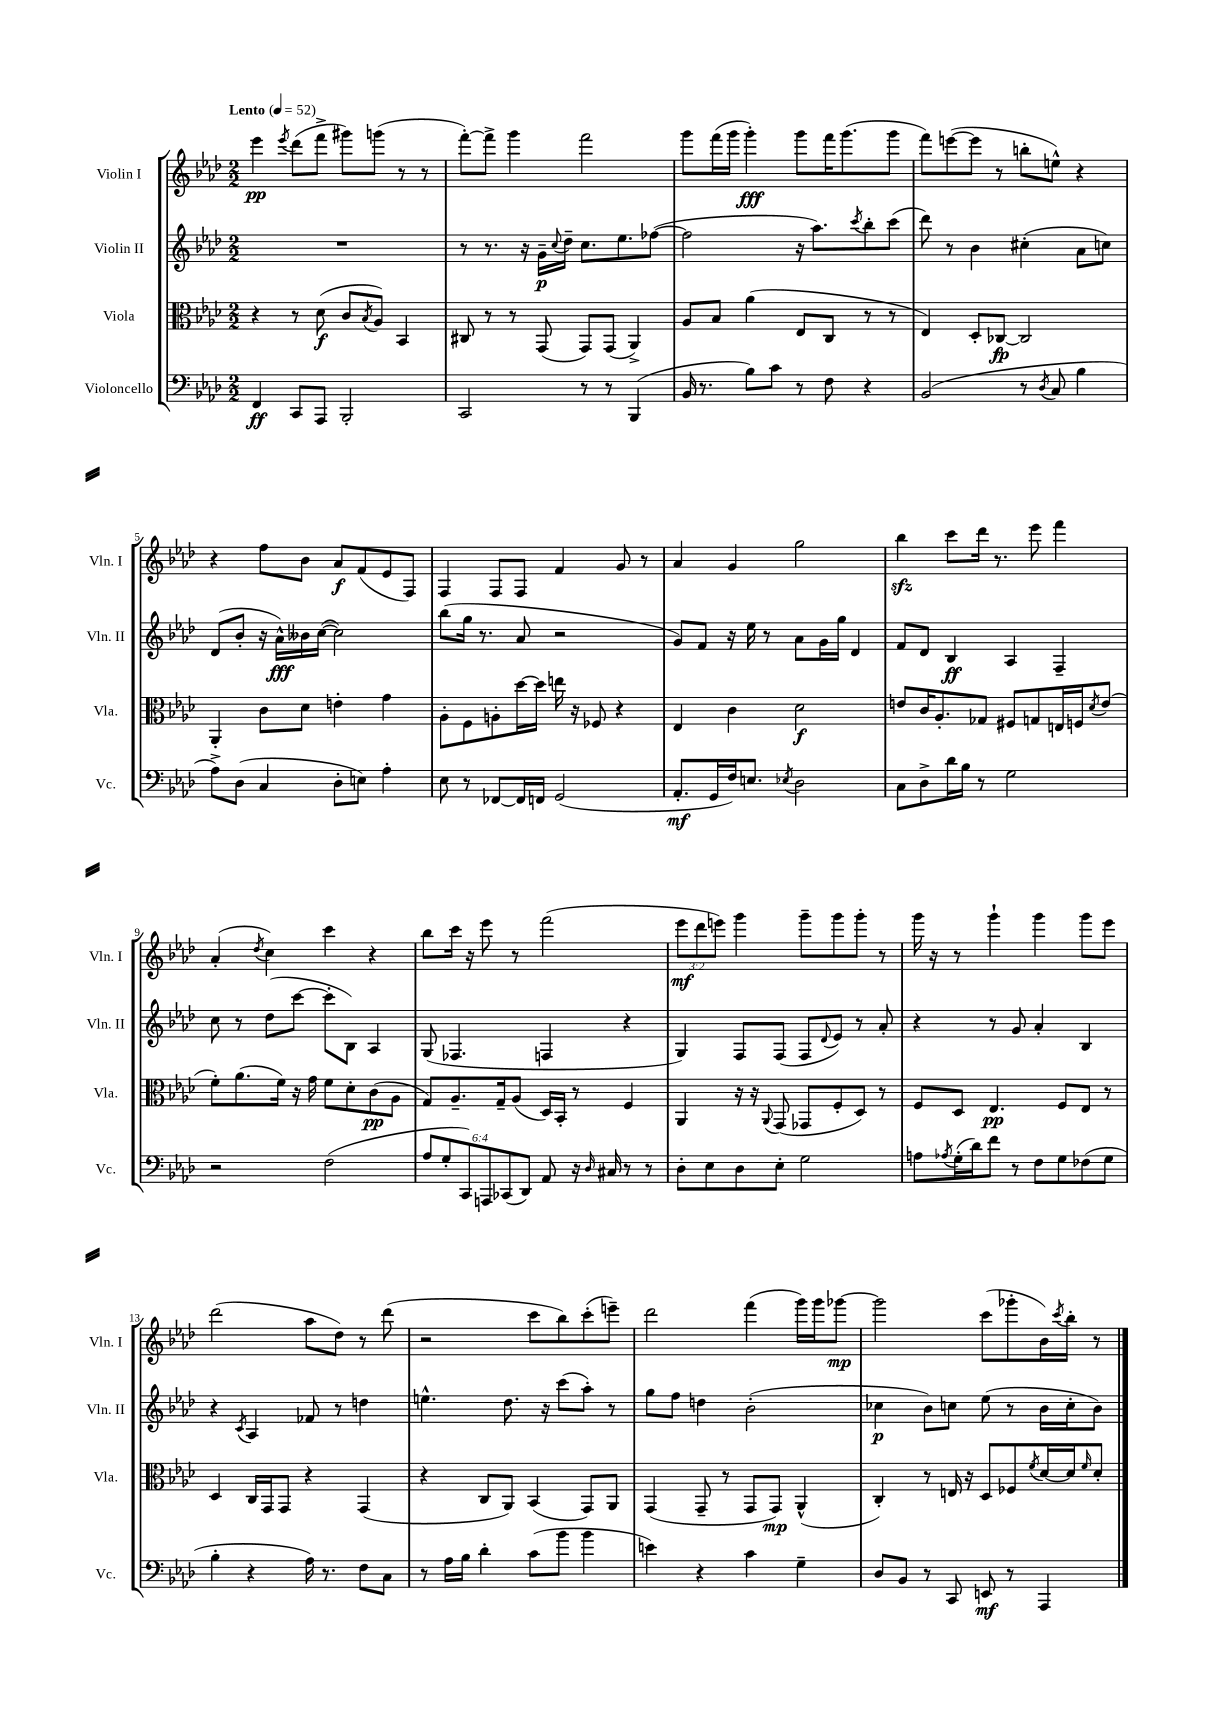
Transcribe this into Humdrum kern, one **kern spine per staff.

**kern	**kern	**kern	**kern
*staff4	*staff3	*staff2	*staff1
*clefF4	*clefC3	*clefG2	*clefG2
*k[b-e-a-d-]	*k[b-e-a-d-]	*k[b-e-a-d-]	*k[b-e-a-d-]
*M2/2	*M2/2	*M2/2	*M2/2
*MM52	*MM52	*MM52	*MM52
4FF	4r	1r	4eee-
.	.	.	8qeee-
8CC	8r	.	(8ddd-
8AAA-	(8d-	.	8fff^
2BBB-'	8c	.	8ggg#)
.	8qB-	.	.
.	8A-)	.	(8ggg
.	4BB-	.	8r
.	.	.	8r
=	=	=	=
2CC	8C#	8r	[8fff')
.	8r	8.r	8fff^]
.	8r	.	4ggg
.	.	16r	.
.	(8GG	16g~	.
.	.	8qqcc	.
.	.	16dd-~	.
8r	8GG)	8.cc	2fff
8r	(8GG	.	.
.	.	8.ee-	.
(4BBB-	4AA-^)	.	.
.	.	([8ff-	.
=	=	=	=
16BB-	8A-	2ff-]	8ggg
8.r	.	.	.
.	8B-	.	(16fff
.	.	.	16ggg
8B-)	(4a-	.	4ggg')
8c	.	.	.
8r	8E-	16r	8ggg
.	.	8.aa-)	.
8F	8C	.	16fff
.	.	.	(8.ggg
.	.	8qccc	.
4r	8r	8bb-'	.
.	8r	(8ccc	8ggg
=	=	=	=
(2BB-	4E-)	8ddd-)	8fff)
.	.	8r	([8eee
.	8D-'	4b-	8eee]
.	[8C-	.	8r
8r	2C-]	(4cc#'	8bb'
8qD-	.	.	.
8C	.	.	8ee^^)
4B-	.	8a-	4r
.	.	8cc)	.
=	=	=	=
8A-^)	4AA-'	(8d-	4r
(8D-	.	8b-'	.
4C	8c	16r	8ff
.	.	16a-^^)	.
.	8d-	16b--	8b-
.	.	([16cc	.
8D-'	4e'	2cc])	8a-
8E)	.	.	(8f
4A-'	4g	.	8e-
.	.	.	8F)
=	=	=	=
8E-	8A-'	(8bb-	4F
8r	8F	16gg	.
.	.	8.r	.
[8FF-	8A'	.	8F
16FF-]	[16dd-	8a-	8F
16FF	16dd-]	.	.
(2GG	16ee	2r	4f
.	16r	.	.
.	8F-	.	.
.	4r	.	8g
.	.	.	8r
=	=	=	=
8.AA-'	4E-	8g)	4a-
.	.	8f	.
16GG	.	.	.
16F)	4c	16r	4g
8.E	.	16ee-	.
.	.	8r	.
8qE-	.	.	.
2D-	2d-	8a-	2gg
.	.	16g	.
.	.	16gg	.
.	.	4d-	.
=	=	=	=
8C	8e	8f	4bb-
8D-^	16c	8d-	.
.	8.A-'	.	.
16d-	.	4B-	8ccc
16B-	.	.	.
8r	8G-	.	16ddd-
.	.	.	8.r
2G	8F#	4A-	.
.	8G	.	8eee-
.	16E	4F~	4fff
.	16F	.	.
.	8qd-	.	.
.	(8e	.	.
=	=	=	=
2r	8f')	8cc	(4a-'
.	(8.a-	8r	.
.	.	.	8qdd-
.	.	(8dd-	4cc)
.	16f)	.	.
.	16r	[8ccc	.
.	16g	.	.
(2F	8f	8ccc']	4ccc
.	8d-'	8B-)	.
.	(8c	4A-	4r
.	8A-	.	.
=	=	=	=
12A-	8G)	(8G	8bb-
12G'	.	.	.
.	8.A-~	4.F-	16ccc
12CC)	.	.	.
.	.	.	16r
12AAA	.	.	8eee-
.	16G~	.	.
(12CC-	.	.	.
.	(8A-	.	8r
12DD-)	.	.	.
8AA-	16D-)	4F	(2fff
.	16BB-'	.	.
16r	8r	.	.
16qqD-	.	.	.
16C#	.	.	.
8r	4F	4r	.
8r	.	.	.
=	=	=	=
8D-'	4AA-	4G)	12eee-
.	.	.	12ddd-
8E-	.	.	.
.	.	.	12eee)
8D-	16r	8F	4ggg
.	16r	.	.
.	8qqAA-	.	.
8E-'	(8GG	(8F	.
2G	8GG-	8F	8ggg~
.	.	8qqd-	.
.	8F'	8e-)	8ggg
.	8D-)	8r	8ggg'
.	8r	8a-'	8r
=	=	=	=
8A	8F	4r	16ggg
.	.	.	16r
8qA-	.	.	.
(16G'	8D-	.	8r
16d-)	.	.	.
8f	4.E-	8r	4ggg`
8r	.	8g	.
8F	.	4a-'	4ggg
8G	8F	.	.
(8F-	8E-	4B-	8ggg
8G	8r	.	8eee-
=	=	=	=
4B-'	4D-	4r	(2ddd-
.	.	8qc	.
4r	16C	4A-	.
.	16GG	.	.
.	8GG	.	.
16A-)	4r	8f-	8aa-
8.r	.	.	.
.	.	8r	8dd-)
8F	(4GG	4dd	8r
8C	.	.	(8ddd-
=	=	=	=
8r	4r	4.ee^^	2r
16A-	.	.	.
16B-	.	.	.
4d-'	8C	.	.
.	8AA-)	8.dd-	.
(8c	(4BB-	.	8ccc
.	.	16r	.
8b-	.	(8ccc	8bb-)
4b-	8GG)	8aa-')	(8ccc'
.	8AA-	8r	8eee~)
=	=	=	=
4e)	(4GG	8gg	2ddd-
.	.	8ff	.
4r	8GG~	4dd	.
.	8r	.	.
4c	8GG	(2b-'	(4fff
.	8GG)	.	.
4G~	(4AA-^^	.	16ggg)
.	.	.	16ggg
.	.	.	[8ggg-
=	=	=	=
8D-	4C')	4cc-	2ggg-]
8BB-	.	.	.
8r	8r	8b-)	.
8CC	16E	8cc	.
.	16r	.	.
8EE	8D-	(8ee-	(8ccc
8r	8F-	8r	8ggg-'
.	8qf	.	.
4AAA-	[16d-	16b-	16b-)
.	.	.	8qccc
.	16d-]	16cc'	16bb-'
.	16qqf	.	.
.	8d-'	8b-)	8r
==	==	==	==
*-	*-	*-	*-
